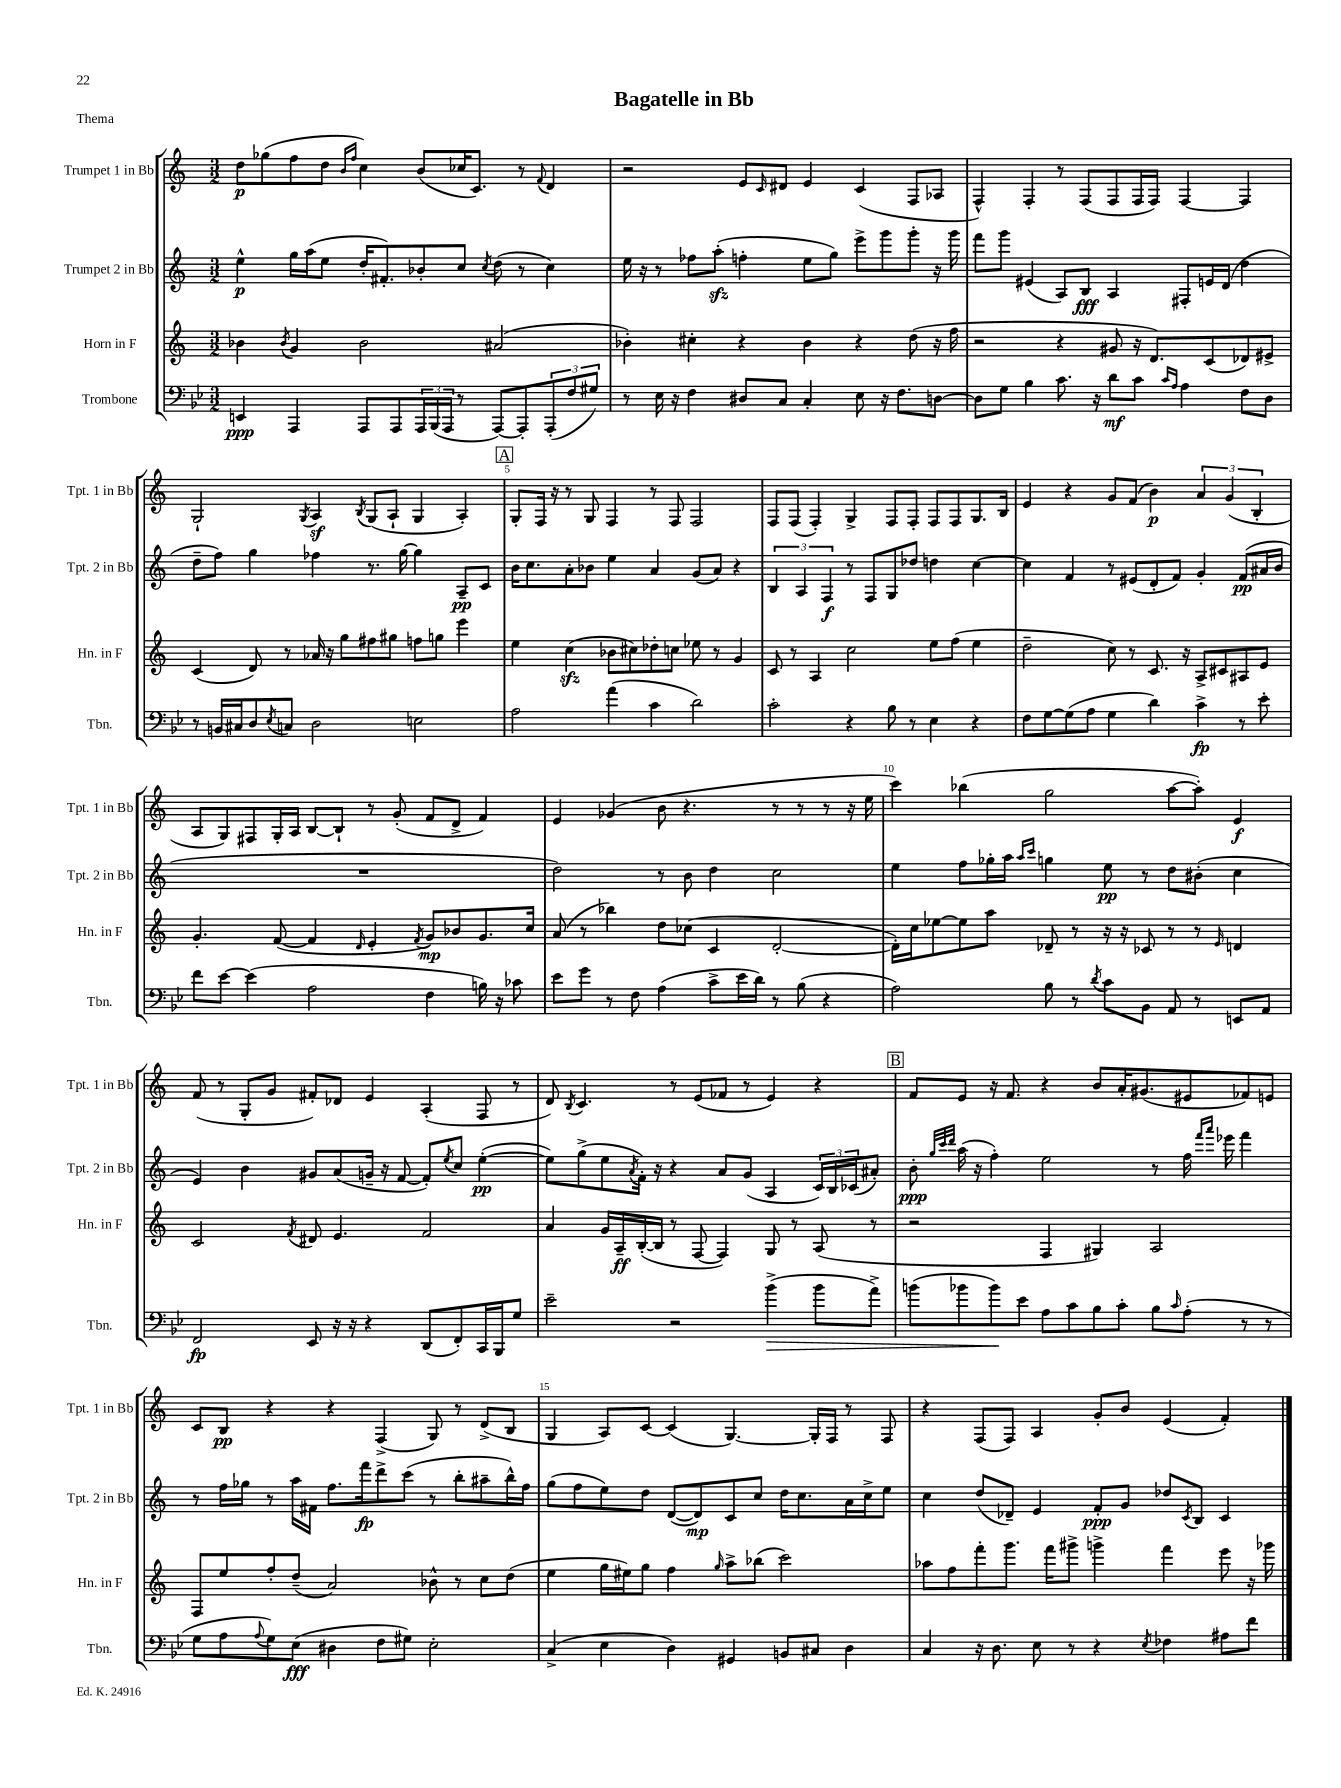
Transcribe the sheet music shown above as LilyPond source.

\header { title = "Bagatelle in Bb" piece = "Thema" }
<<
\new StaffGroup <<
\new Staff = "s0" \with { instrumentName = "Trumpet 1 in Bb" shortInstrumentName = "Tpt. 1 in Bb" } {
    \clef treble \key c \major \numericTimeSignature \time 3/2
    d''8\p ges''8( f''8 d''8 \grace { b'16 f''16 } c''4) b'8( ces''16 c'8.) r8 \appoggiatura { f'8 } d'4 |
    r2 e'8 \grace { c'16 } dis'8 e'4 c'4( f8 aes8 |
    f4-^) f4-. r8 f8( f8 f16 f16) f4~ f4 |
    g2-! \acciaccatura { g8 } a4\sf \acciaccatura { b8 } g8( a8-! g4 a4-.) |
    \mark \markup { \box "A" } g8-. f16 r16 r8 g8 f4 r8 f8 f2 |
    f8 f8( f4-.) g4-> f8 f8-. f8 f8 g8. b16 |
    e'4 r4 g'8 f'8( b'4\p) \tuplet 3/2 { a'4 g'4( b4-. } |
    a8 g8) fis8 g16-. a16 b8~ b8-! r8 g'8-.( f'8 d'8-> f'4) |
    e'4 ges'4( b'8 r4. r8 r8 r8 r16 e''16 |
    c'''4) bes''4( g''2 a''8~ a''8-.) e'4\f |
    f'8( r8 g8-. g'8 fis'8-.) des'8 e'4 a4-.( f8 r8 |
    d'8) \acciaccatura { b8 } c'4. r8 e'8( fes'8 r8 e'4) r4 |
    \mark \markup { \box "B" } f'8 e'8 r16 f'8. r4 b'8 a'16-. gis'8.( eis'8 fes'8) e'8 |
    c'8 b8\pp r4 r4 f4->( g8) r8 d'8->( b8 |
    g4 a8) c'8~ c'4( g4.~) g16-. f16 r8 f8 |
    r4 f8( f8) a4 g'8-. b'8 e'4( f'4-.) \bar "|." |
}
\new Staff = "s1" \with { instrumentName = "Trumpet 2 in Bb" shortInstrumentName = "Tpt. 2 in Bb" } {
    \clef treble \key c \major \numericTimeSignature \time 3/2
    e''4-^\p g''16 a''16( e''8 d''16-. fis'8.-.) bes'8-. c''8 \acciaccatura { c''8 } d''8( r8 c''4) |
    e''16 r16 r8 fes''8 a''8-.\sfz( f''4-. e''8 g''8) e'''8-> g'''8 g'''8-. r16 g'''16 |
    f'''8 g'''8 eis'4( a8) b8\fff a4 fis8-. e'16 d'16( d''4 |
    d''8-- f''8) g''4 fes''4 r8. g''16~ g''4 a8--\pp c'8 |
    \mark \markup { \box "A" } b'16 c''8. a'8-. bes'8 e''4 a'4 g'8( a'8) r4 |
    \tuplet 3/2 { b4 a4 f4\f } r8 f8 g8 des''8 d''4 c''4~ |
    c''4 f'4 r8 eis'8( d'8-. f'8) g'4-. f'8\pp( ais'16 b'16 |
    R1. |
    d''2) r8 b'8 d''4 c''2 |
    e''4 f''8 ges''16-. a''16 \grace { a''16 c'''16 } g''4 e''8\pp r8 d''8 bis'8-.( c''4 |
    e'4) b'4 gis'8 a'8( g'16-- r16 f'8~ f'8-.) \acciaccatura { e''8 } c''8 e''4~-.\pp( |
    e''8) g''8->( e''8 \acciaccatura { a'8 } f'16-.) r16 r4 a'8 g'8( a4 \tuplet 3/2 { c'16) b16 ces'16( } ais'8-.) |
    \mark \markup { \box "B" } b'8-.\ppp \grace { g''32 c'''32 d'''32 } a''16( r16 f''4-.) e''2 r8 f''16 \grace { f'''16 a'''16 } ees'''16 f'''4 |
    r8 f''16 ges''16 r8 a''16 fis'16 f''8. f'''16\fp d'''8-> c'''8( r8 b''8-. ais''8-- b''16-^) f''16 |
    g''8( f''8 e''8) d''8 d'8~( d'8\mp) c'8 c''8 d''16 c''8. a'16 c''16-> e''8 |
    c''4 d''8( des'8--) e'4 f'8-.\ppp g'8 des''8 \acciaccatura { c'8 } b8 c'4 \bar "|." |
}
\new Staff = "s2" \with { instrumentName = "Horn in F" shortInstrumentName = "Hn. in F" } {
    \clef treble \key c \major \numericTimeSignature \time 3/2
    bes'4 \acciaccatura { bes'8 } g'4 bes'2 ais'2( |
    bes'4-.) cis''4-. r4 bes'4 r4 d''8( r16 f''16 |
    r2 r4 gis'8 r16 d'8.) c'8( des'8) eis'8-> |
    c'4( d'8) r8 aes'16 r16 g''8 fis''8 gis''8 f''8 g''8 e'''4 |
    \mark \markup { \box "A" } e''4 c''4\sfz( bes'8 cis''8) des''8-. c''8 ees''8 r8 g'4 |
    c'8 r8 a4 c''2 e''8 f''8( e''4 |
    d''2-- c''8) r8 c'8. r16 a8-> cis'8 ais8 e'8 |
    g'4.-. f'8~( f'4 \grace { d'16 } e'4-. \acciaccatura { f'8 } g'8\mp) bes'8 g'8. c''16 |
    a'8( r8 bes''4) d''8 ces''8( c'4 d'2~-. |
    d'16-.) c''16 ees''8~ ees''8 a''8 des'8-- r8 r16 r16 ces'8 r8 r8 \grace { e'16 } d'4 |
    c'2 \acciaccatura { f'8 } dis'8 e'4. f'2 |
    a'4 g'16 a16--\ff b16~-.( b16 r8 f8~ f4) g8 r8 a8( r8 |
    \mark \markup { \box "B" } r2 f4 gis4) a2 |
    f8 e''8 f''8-. d''8--( a'2) bes'8-^ r8 c''8 d''8( |
    e''4 g''16 eis''16) g''8 f''4 \grace { g''16 } a''8-> bes''8( c'''2) |
    aes''8 f''8 f'''8-. g'''8. f'''16 gis'''8-> g'''4-> f'''4 e'''8 r16 ges'''16 \bar "|." |
}
\new Staff = "s3" \with { instrumentName = "Trombone" shortInstrumentName = "Tbn." } {
    \clef bass \key bes \major \numericTimeSignature \time 3/2
    e,4\ppp a,,4 a,,8 a,,8 \tuplet 3/2 { a,,16 bes,,16( a,,16 } r8 a,,8~) a,,8-. \tuplet 3/2 { a,,8-.( f8 gis8) } |
    r8 ees16 r16 f4 dis8 c8 c4-. ees8 r16 f8. d8~ |
    d8 g8 bes4 c'8. r16 d'8\mf c'8 \grace { c'16 a16 } a4 f8 d8 |
    r8 b,16 cis16 d8 \acciaccatura { ees8 } c8 d2 e2 |
    \mark \markup { \box "A" } a2 a'4( c'4 d'2) |
    c'2-. r4 bes8 r8 ees4 r4 |
    f8 g8~ g8( a8 g4 d'4) c'4->\fp r8 ees'8-. |
    f'8 ees'8~ ees'4( a2 f4 b16) r16 ces'8 |
    ees'8 g'8 r8 f8 a4( c'8-> ees'16 d'16) r8 bes8( r4 |
    a2) bes8 r8 \acciaccatura { d'8 } c'8 bes,8 a,8 r8 e,8 a,8 |
    f,2\fp ees,8 r16 r16 r4 d,8( f,8-.) c,16 bes,,16 g8 |
    ees'2-- r2 bes'4->\>( bes'8 a'8->) |
    \mark \markup { \box "B" } b'8( bes'8 bes'8\!) ees'8 a8 c'8 bes8 c'8-. bes8 \grace { c'16 } a8-.( r8 r8 |
    g8 a8 \appoggiatura { a8 } g8) ees8\fff( dis4 f8 gis8) ees2-. |
    c4->( ees4 d4) gis,4 b,8 cis8 d4 |
    c4 r16 d8. ees8 r8 r4 \acciaccatura { ees8 } fes4 ais8 f'8 \bar "|." |
}
>>
>>
\layout { \context { \Score \override BarNumber.break-visibility = ##(#f #t #t) barNumberVisibility = #(every-nth-bar-number-visible 5) } }
